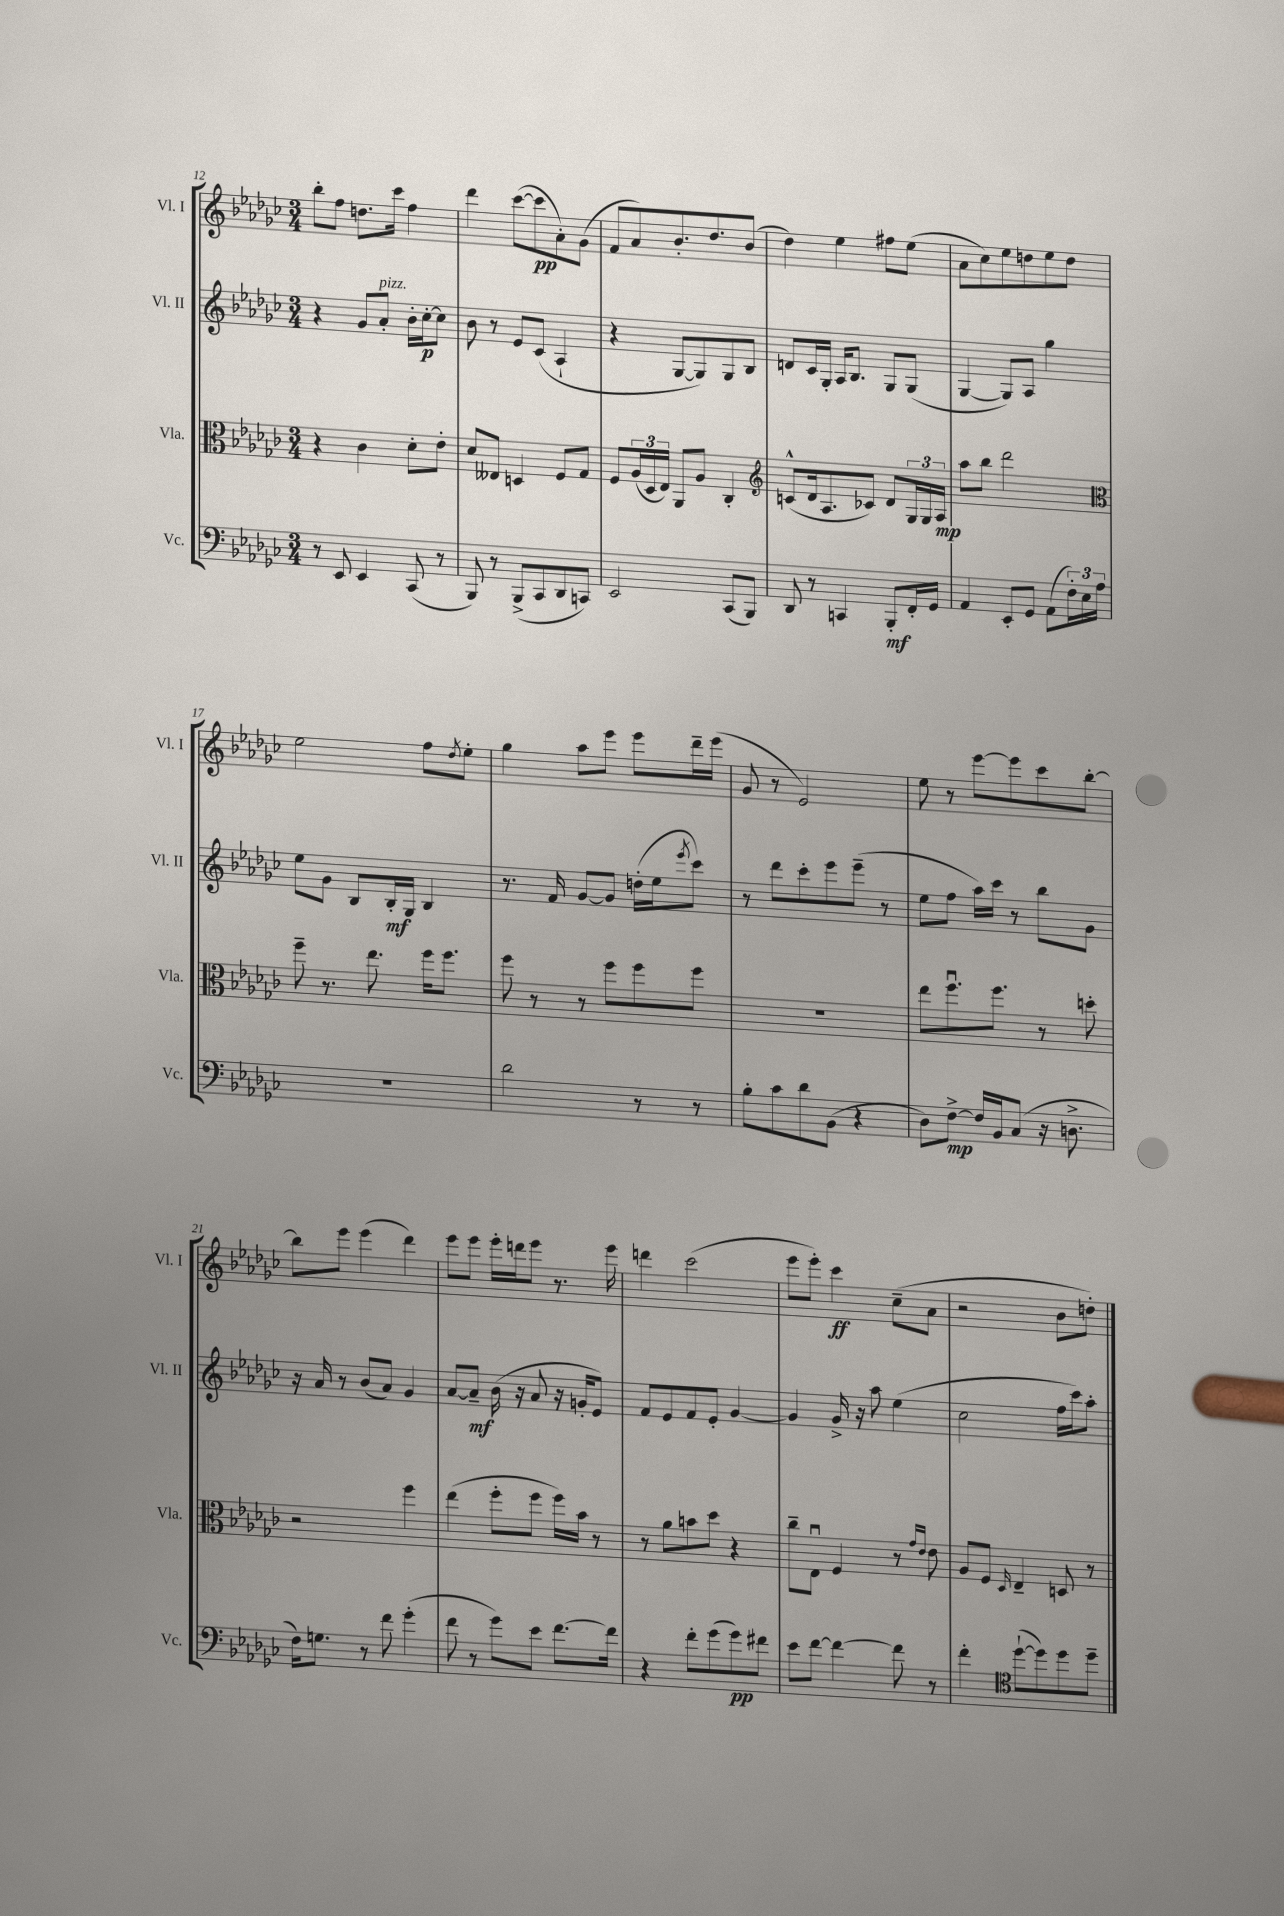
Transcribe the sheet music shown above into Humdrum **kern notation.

**kern	**dynam	**kern	**dynam	**kern	**dynam	**kern	**dynam
*part4	*part4	*part3	*part3	*part2	*part2	*part1	*part1
*staff4	*staff4	*staff3	*staff3	*staff2	*staff2	*staff1	*staff1
*I"Vc.	*	*I"Vla.	*	*I"Vl. II	*	*I"Vl. I	*
*I'Vc.	*	*I'Vla.	*	*I'Vl. II	*	*I'Vl. I	*
*clefF4	*	*clefC3	*	*clefG2	*	*clefG2	*
*k[b-e-a-d-g-c-]	*	*k[b-e-a-d-g-c-]	*	*k[b-e-a-d-g-c-]	*	*k[b-e-a-d-g-c-]	*
*M3/4	*	*M3/4	*	*M3/4	*	*M3/4	*
=12	=12	=12	=12	=12	=12	=12	=12
8r	.	4r	.	4r	.	8bb-'\L	.
8EE-/	.	.	.	.	.	8ff\J	.
4EE-/	.	4c-\	.	8g-/L	.	8.ddn\L	.
!	!	!	!	!LO:TX:a:i:t=pizz.	!	!	!
.	.	.	.	8a-'/J	.	.	.
.	.	.	.	.	.	16ccc-\Jk	.
(8CC-/	.	8d-'\L	.	16b-'\LL	.	4ff\	.
.	.	.	.	[16cc-'\J	p	.	.
8r	.	8e-'\J	.	8cc-\J]	.	.	.
=13	=13	=13	=13	=13	=13	=13	=13
8BBB-/)	.	8d-/L	.	8b-\	.	4ddd-\	.
8r	.	8E--X/J	.	8r	.	.	.
(8BBB-^/L	.	4Dn/	.	8e-/L	.	([8ccc-\L	.
8CC-/	.	.	.	(8c-/J	.	8ccc-\]	pp
8DD-/	.	8F/L	.	4A-`/	.	8a-'\)	.
8CCn/J)	.	8G-/J	.	.	.	(8g-\J	.
=14	=14	=14	=14	=14	=14	=14	=14
2EE-/	.	8F/L	.	4r	.	8f/L	.
.	.	(24A-/L	.	.	.	8a-/)	.
.	.	24D-/	.	.	.	.	.
.	.	24E-/JJ)	.	.	.	.	.
.	.	8AA-/L	.	[8G-/L	.	8.b-'/	.
.	.	8A-/J	.	8G-/])	.	.	.
.	.	.	.	.	.	8.dd-/	.
(8CC-/L	.	4C-'/	.	8G-/	.	.	.
8BBB-/J)	.	.	.	8B-/J	.	(8b-/J	.
=15	=15	=15	=15	=15	=15	=15	=15
*	*	*clefG2	*	*	*	*	*
8DD-/	.	(8cn^^/L	.	8dn/L	.	4dd-\)	.
8r	.	16d-/k	.	16c-/L	.	.	.
.	.	8.A-/	.	16G-'/JJ	.	.	.
4CCn/	.	.	.	16A-/KL	.	4ee-\	.
.	.	.	.	8.B-/J	.	.	.
.	.	8c-X/J)	.	.	.	.	.
8BBB-'/L	mf	8d-/L	.	8G-/L	.	8ff#X\L	.
16FF'/L	.	24G-/L	.	(8G-/J	.	(8ee-\J	.
.	.	24G-/	.	.	.	.	.
16GG-/JJ	.	.	.	.	.	.	.
.	.	24A-/JJ	mp	.	.	.	.
=16	=16	=16	=16	=16	=16	=16	=16
4AA-/	.	8aa-\L	.	[4G-/	.	8a-\L	.
.	.	8bb-\J	.	.	.	8cc-\)	.
8EE-'/L	.	2ddd-\	.	8G-/L])	.	8ee-\	.
8GG-/J	.	.	.	8A-/J	.	8ddn\	.
(8AA-\L	.	.	.	4gg-\	.	8ee-\	.
24F'\L)	.	.	.	.	.	8dd\J	.
24E-\	.	.	.	.	.	.	.
24A-\JJ	.	.	.	.	.	.	.
!!LO:LB:g=z
=17	=17	=17	=17	=17	=17	=17	=17
*	*	*clefC3	*	*	*	*	*
2.r	.	8ff~\	.	8ee-\L	.	2ee-\	.
.	.	8.r	.	8g-\J	.	.	.
.	.	.	.	8B-/L	.	.	.
.	.	8.ee-\	.	.	.	.	.
.	.	.	.	16B-'/L	mf	.	.
.	.	.	.	16G-/JJ	.	.	.
.	.	16ff\KL	.	4B-/	.	8ff\L	.
.	.	8.ff\J	.	.	.	.	.
.	.	.	.	.	.	8qdd-/	.
.	.	.	.	.	.	8ee-'\J	.
=18	=18	=18	=18	=18	=18	=18	=18
2d-\	.	8ff\	.	8.r	.	4gg-\	.
.	.	8r	.	.	.	.	.
.	.	.	.	16f/	.	.	.
.	.	8r	.	[8g-/L	.	8aa-\L	.
.	.	8ff\L	.	8g-/J]	.	8eee-\J	.
8r	.	8ff\	.	(16ddn'\LL	.	8eee-\L	.
.	.	.	.	16ee-\J	.	.	.
.	.	.	.	8qeee-/	.	.	.
8r	.	8ff\J	.	8ccc-\J)	.	16ddd-~\L	.
.	.	.	.	.	.	(16eee-\JJ	.
=19	=19	=19	=19	=19	=19	=19	=19
8B-'\L	.	2.r	.	8r	.	8g-/	.
8c-\	.	.	.	8ddd-\L	.	8r	.
8d-\	.	.	.	8ccc-'\	.	2e-/)	.
(8BB-\J	.	.	.	8eee-\	.	.	.
4r	.	.	.	(8eee-~\J	.	.	.
.	.	.	.	8r	.	.	.
=20	=20	=20	=20	=20	=20	=20	=20
8D-\L)	.	8ee-\L	.	8ee-\L	.	8ee-\	.
[8F^\J	mp	8.ffu\	.	8ff\J	.	8r	.
16F/LL]	.	.	.	16aa-\LL)	.	[8eee-\L	.
16BB-/J	.	8.ff\J	.	16ccc-\JJ	.	.	.
(8C-/J	.	.	.	8r	.	8eee-\]	.
16r	.	8r	.	8bb-\L	.	8ccc-\	.
8.Dn^\	.	.	.	.	.	.	.
.	.	8ddn'\	.	8g-\J	.	[8bb-'\J	.
!!LO:LB:g=z
=21	=21	=21	=21	=21	=21	=21	=21
16F\KL)	.	2r	.	16r	.	8bb-\L]	.
8.Gn\J	.	.	.	16a-/	.	.	.
.	.	.	.	8r	.	8eee-\J	.
8r	.	.	.	(8b-/L	.	(4eee-\	.
8f\	.	.	.	8a-/J)	.	.	.
(4g-'\	.	4ff\	.	4g-/	.	4ddd-\)	.
=22	=22	=22	=22	=22	=22	=22	=22
8f\	.	(4ee-\	.	[8a-/L	.	8eee-\L	.
8r	.	.	.	8a-~/J]	mf	8eee-\J	.
8g-\L)	.	8ff'\L	.	(16b-\	.	16eee-'\LL	.
.	.	.	.	16r	.	16dddn\J	.
8e-\J	.	8ff\J	.	8a-/	.	8eee-\J	.
[8.f\L	.	16ff\LL)	.	16r	.	8.r	.
.	.	16b-\JJ	.	16gn'/KL	.	.	.
.	.	8r	.	8e-/J)	.	.	.
16f\Jk]	.	.	.	.	.	16eee-\	.
=23	=23	=23	=23	=23	=23	=23	=23
4r	.	8r	.	8f/L	.	4dddn\	.
.	.	8a-\L	.	8e-/	.	.	.
8f'\L	.	8bn\	.	8f/	.	(2ccc-\	.
(8g-\	.	8dd-\J	.	8e-'/J	.	.	.
8g-\)	pp	4r	.	[4g-/	.	.	.
8f#X\J	.	.	.	.	.	.	.
=24	=24	=24	=24	=24	=24	=24	=24
8e-\L	.	8cc-~\L	.	4g-/]	.	8eee-\L	.
[8f\J	.	8E-u\J	.	.	.	8eee-'\J)	.
4f\_	.	4F/	.	16g-^/	.	4ccc-\	ff
.	.	.	.	16r	.	.	.
.	.	.	.	8aa-\	.	.	.
8f\]	.	8r	.	(4ee-\	.	(8cc-~\L	.
.	.	16qqg-/LL	.	.	.	.	.
.	.	16qqe-/JJ	.	.	.	.	.
8r	.	8e-\	.	.	.	8a-\J	.
=25	=25	=25	=25	=25	=25	=25	=25
4f'\	.	8A-/L	.	2cc-\	.	2r	.
.	.	8F/J	.	.	.	.	.
*clefC4	*	*	*	*	*	*	*
.	.	16qqD-/	.	.	.	.	.
([8dd-`\L	.	4E-~/	.	.	.	.	.
8dd-\])	.	.	.	.	.	.	.
8dd-\	.	8Dn/	.	16ff\LL	.	8b-\L	.
.	.	.	.	16ccc-\J)	.	.	.
8dd-~\J	.	8r	.	8aa-'\J	.	8ddn'\J)	.
==	==	==	==	==	==	==	==
*-	*-	*-	*-	*-	*-	*-	*-
